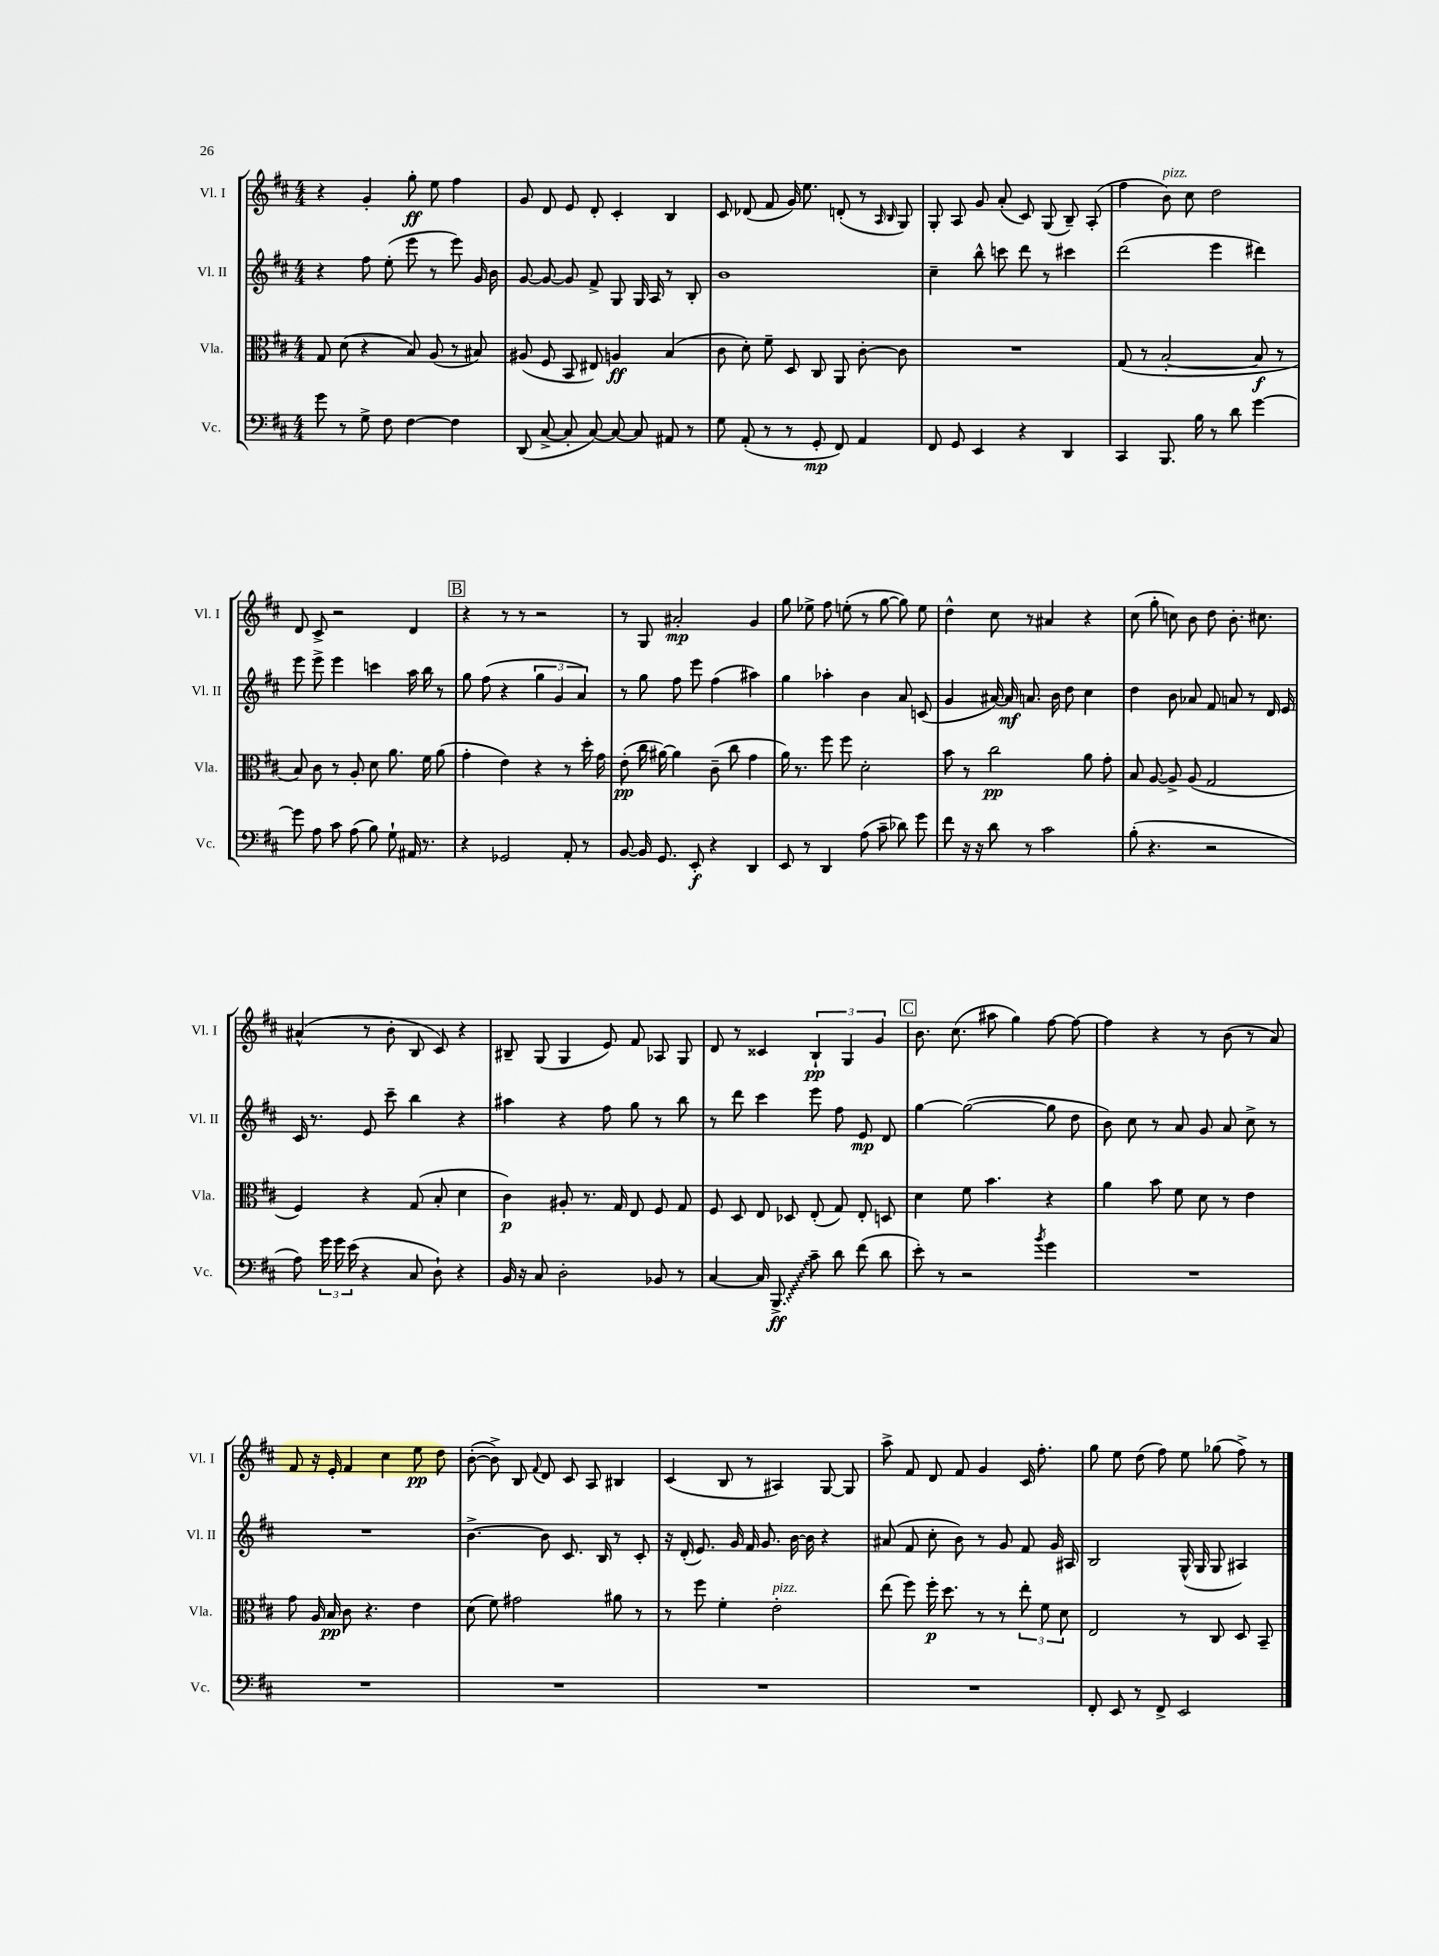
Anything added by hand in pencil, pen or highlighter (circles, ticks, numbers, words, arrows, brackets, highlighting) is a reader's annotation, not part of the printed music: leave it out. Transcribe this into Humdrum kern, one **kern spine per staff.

**kern	**kern	**kern	**kern
*staff4	*staff3	*staff2	*staff1
*clefF4	*clefC3	*clefG2	*clefG2
*k[f#c#]	*k[f#c#]	*k[f#c#]	*k[f#c#]
*M4/4	*M4/4	*M4/4	*M4/4
8g	8G	4r	4r
8r	(8d	.	.
8G^	4r	8ff#	4g'
8F#	.	(8ee'	.
[4F#	8B)	8eee	8gg'
.	(8A	8r	8ee
4F#]	8r	8eee)	4ff#
.	8B#)	16g	.
.	.	16b	.
=	=	=	=
(8DD	(8A#	[8g	8g
[8C#^	8F#	8g_	8d
8C#']	8BB	8g]	8e
[8C#)	8E#)	8f#^	8d'
8C#_	4A	8G	4c#'
8C#]	.	16G	.
.	.	16A	.
8AA#	(4B	8r	4B
8r	.	8B'	.
=	=	=	=
8G	8c#	1b	8c#
(8AA'	8d')	.	(8d-
8r	8f#~	.	8f#
8r	8D	.	16g)
.	.	.	8.ee
8GG'	8C#	.	.
8FF#)	8AA	.	(8d'
4AA	[8c#'	.	8r
.	.	.	16qqA
.	.	.	16qqB
.	8c#]	.	8G)
=	=	=	=
8FF#	1r	4cc#~	8G'
8GG	.	.	8A
4EE	.	8bb^^	8g
.	.	8ccc	(8a'
4r	.	8ddd	8c#)
.	.	8r	(8G
4DD	.	4ccc#	8B~)
.	.	.	(8A'
=	=	=	=
4CC#	(8G	(2ddd	4ff#
.	8r	.	.
8.BBB	[2B'	.	8b)
.	.	.	8cc#
16B	.	.	.
8r	.	4eee	2dd
8d	.	.	.
[4g	8B]	4ddd#)	.
.	8r	.	.
=	=	=	=
8g]	8B)	8eee	8d
8A	8c#	8eee^	8c#^
8c#	8r	4eee	2r
(8A	8A'	.	.
8B)	8d	4ccc	.
8G`	8.a	.	.
16AA#	.	16aa	4d
8.r	16f#	16bb	.
.	(8a	8r	.
=	=	=	=
4r	4g'	8gg	4r
.	.	(8ff#	.
2GG-	4e)	4r	8r
.	.	.	8r
.	4r	6gg	2r
.	.	6g	.
8AA'	8r	.	.
.	.	6a)	.
8r	16dd'	.	.
.	16g	.	.
=	=	=	=
[8BB	(8e'	8r	8r
16BB]	16cc#	8gg	8G
8.GG	[16a#)	.	.
.	4a#]	8ff#	2a#'
8EE'	.	8eee	.
4r	(8c#~	(4ff#	.
.	8cc#	.	.
4DD	4g	4aa#)	4g
=	=	=	=
8EE	16a)	4gg	8gg
.	8.r	.	.
8r	.	.	8ee-^
4DD	8ff#	4aa-'	8ff#
.	8ff#	.	(8ee'
(8A	2d'	4b	8r
8c#~	.	.	[8gg
8d-)	.	8a	8gg])
8g	.	(8c	8ee
=	=	=	=
8f#	8b	4g	4dd^^
16r	8r	.	.
16r	.	.	.
8d	2cc#	[16a#)	8cc#
.	.	16a#]	.
8r	.	8.a	8r
2c#	.	.	4a#
.	.	16b	.
.	.	8dd	.
.	8a	4cc#	4r
.	8g'	.	.
=	=	=	=
(8B'	8B	4dd	(8cc#
4.r	[8A	.	8gg'
.	8A^]	8b	8cc)
.	(8A	8a-	8b
2r	2G	8f#	8dd
.	.	8a	8.b'
.	.	8r	.
.	.	.	8.cc#
.	.	16d	.
.	.	16e	.
=	=	=	=
8A)	4F#)	16c#	(4a#^^
.	.	8.r	.
24g	.	.	.
24g	.	.	.
(24e	.	.	.
4r	4r	8e	8r
.	.	8ccc#~	8b'
8C#	(8G	4bb	8B
8D`)	8B'	.	8c#)
4r	4d	4r	4r
=	=	=	=
16BB	4c#)	4aa#	8B#~
16r	.	.	.
8C#	.	.	(8G
2D'	8A#'	4r	4G
.	8.r	.	.
.	.	8ff#	8e)
.	16G	.	.
.	8E	8gg	8f#
8BB-	8F#	8r	8A-
8r	8G	8bb	8G
=	=	=	=
[4C#	8F#	8r	8d
.	8D	8ddd	8r
16C#]	8E	4ccc#	4c##
8.BBB^	.	.	.
.	8D-	.	.
8c#~	(8E'	8eee	6B`
8d	8G)	8ff#	.
.	.	.	6G
(8f#	8E'	8e	.
.	.	.	6g
8d	8D	8d	.
=	=	=	=
8e')	4d	[4gg	8.b
8r	.	.	.
.	.	.	(8.cc#
2r	8f#	(2gg_	.
.	4.b	.	8aa#
.	.	.	4gg)
8qb	.	.	.
4g	4r	8gg]	[8ff#
.	.	8dd	8ff#_
=	=	=	=
1r	4a	8b)	4ff#]
.	.	8cc#	.
.	8b	8r	4r
.	8f#	8a	.
.	8d	8g	8r
.	8r	8a	(8b
.	4e	8cc#^	8r
.	.	8r	8a)
=	=	=	=
1r	8g	1r	8f#
.	16A	.	16r
.	16B	.	16e'
.	8c#	.	4f#
.	4.r	.	.
.	.	.	4cc#
.	4e	.	8ee
.	.	.	8dd
=	=	=	=
1r	(8d	[4.b^	([8b'
.	8f#)	.	8b^])
.	2g#	.	8B
.	.	.	8qqf#
.	.	8b]	8d
.	.	8.c#	8c#
.	.	.	8A
.	.	16B	.
.	8a#	8r	4B#
.	8r	8c#'	.
=	=	=	=
1r	8r	16r	(4c#
.	.	(16d'	.
.	8ff#	8.e)	.
.	4f#'	.	8B
.	.	16g	.
.	.	16f#	8r
.	.	8.g	.
.	2e'	.	4A#)
.	.	[16b	.
.	.	16b]	.
.	.	4r	[8G
.	.	.	8G]
=	=	=	=
1r	(8ee	(8a#	8aa^
.	8ff#)	8f#	8f#
.	16ff#'	8cc#'	8d
.	8.dd	.	.
.	.	8b)	8f#
.	8r	8r	4g
.	8r	8g	.
.	12ee'	8f#	16c#
.	.	.	8.ff#'
.	12f#	.	.
.	.	16g	.
.	12d	.	.
.	.	16A#	.
=	=	=	=
8FF#'	2E	2B	8gg
8EE	.	.	8ee
8r	.	.	(8dd
8FF#^	.	.	8ff#)
2EE	8r	(16G^^	8ee
.	.	16G	.
.	8C#	8G	(8gg-
.	8D	4A#)	8ff#^)
.	8BB~	.	8r
==	==	==	==
*-	*-	*-	*-
